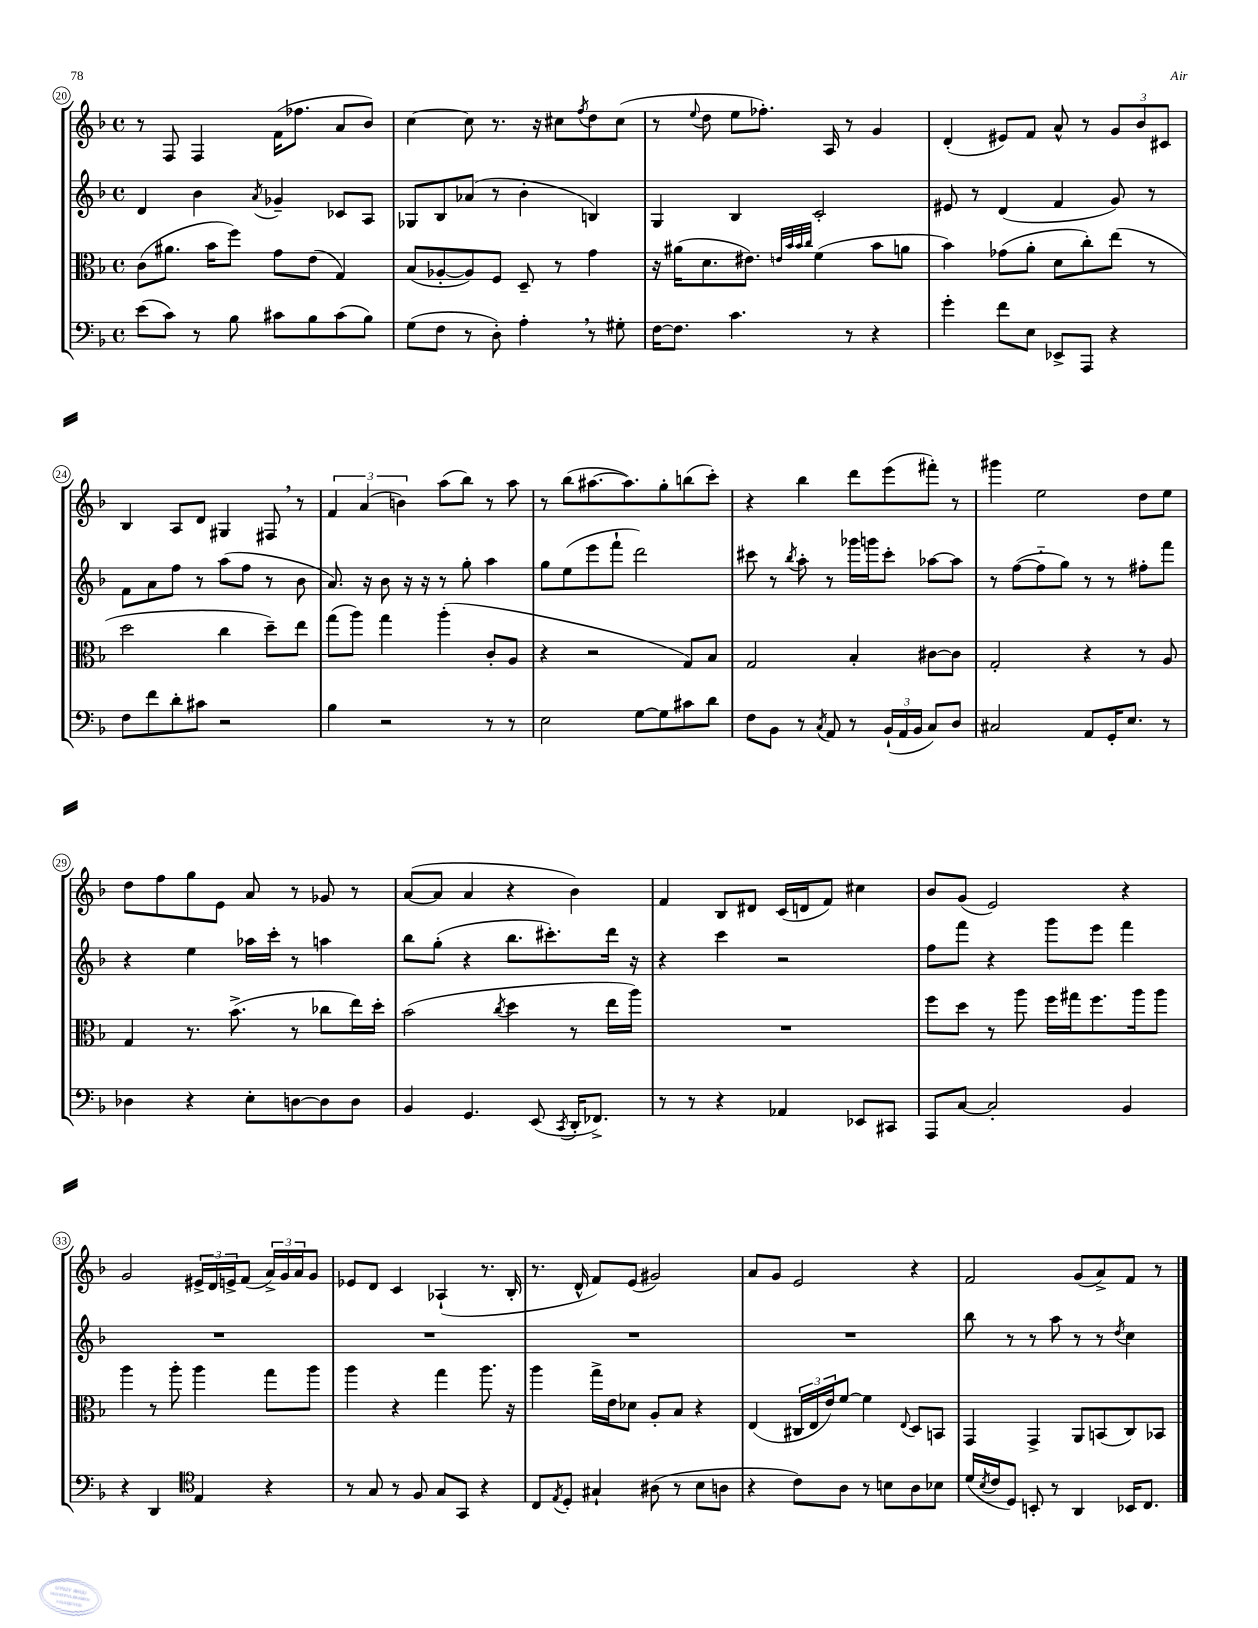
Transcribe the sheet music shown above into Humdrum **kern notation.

**kern	**kern	**kern	**kern
*staff4	*staff3	*staff2	*staff1
*clefF4	*clefC3	*clefG2	*clefG2
*k[b-]	*k[b-]	*k[b-]	*k[b-]
*M4/4	*M4/4	*M4/4	*M4/4
*met(c)	*met(c)	*met(c)	*met(c)
(8e	(8c	4d	8r
8c)	8.a#	.	8F
8r	.	4b-	4F
.	16b-	.	.
8B-	8ff)	.	.
.	.	8qa	.
8c#	8g	4g-~	(16f
.	.	.	8.ff-
8B-	(8e	.	.
(8c#	4G)	8c-	8a
8B-)	.	8A	8b-)
=	=	=	=
(8G	(8B-	8G-	[4cc
8F	[8A-'	8B-	.
8r	8A-])	(8a-	8cc]
8D')	8F	8r	8.r
4A'	8D~	4b-'	.
.	.	.	16r
.	8r	.	8cc#
.	.	.	8qff
8r	4g	4B)	8dd
8G#'	.	.	(8cc#
=	=	=	=
[16F	16r	4G	8r
8.F]	(16a#	.	.
.	.	.	8qqee
.	8.d	.	8dd
4.c	.	4B-	8ee
.	8.e#)	.	.
.	.	.	8.ff-')
.	32qqe	.	.
.	32qqb-	.	.
.	32qqb-	.	.
.	32qqcc	.	.
.	(4f	2c'	.
.	.	.	16A
8r	.	.	8r
4r	8b-	.	4g
.	8a	.	.
=	=	=	=
4g'	4b-)	8e#	(4d'
.	.	8r	.
8f	(8g-	(4d	8e#)
8E	8a'	.	8f
8EE-^	8d	4f	8a^^
8AAA	8cc')	.	8r
4r	(8ee	8g)	12g
.	.	.	12b-
.	8r	8r	.
.	.	.	12c#
=	=	=	=
8F	2dd	8f	4B-
8f	.	8a	.
8d'	.	8ff	8A
8c#	.	8r	8d
2r	4cc	(8aa	4G#
.	.	8ff	.
.	8dd~)	8r	8F#
.	8ee	8b-	8r
=	=	=	=
4B-	(8gg	8.a)	6f
.	8aa)	.	.
.	.	.	(6a
.	.	16r	.
2r	4gg	8b-	.
.	.	.	6b)
.	.	16r	.
.	.	16r	.
.	(4aa'	8r	(8aa
.	.	8gg'	8bb-)
8r	8c'	4aa	8r
8r	8A	.	8aa
=	=	=	=
2E	4r	8gg	8r
.	.	(8ee	(8bb-
.	2r	8eee	[8.aa#
.	.	8fff`	.
.	.	.	8.aa#])
[8G	.	2ddd)	.
8G]	.	.	8gg'
8c#	8G)	.	(8bb
8d	8B-	.	8ccc')
=	=	=	=
8F	2G	8ccc#	4r
8BB-	.	8r	.
.	.	8qbb-	.
8r	.	8aa'	4bb-
8qC	.	.	.
8AA	.	8r	.
8r	4B-'	16ggg-	8ddd
.	.	16ggg	.
(24BB-`	.	8ccc#'	(8eee
24AA	.	.	.
24BB-	.	.	.
8C)	[8c#	[8aa-	8fff#')
8D	8c#]	8aa-]	8r
=	=	=	=
2C#	2G'	8r	4ggg#
.	.	([8ff	.
.	.	8ff'~]	2ee
.	.	8gg)	.
8AA	4r	8r	.
16GG'	.	8r	.
8.E	.	.	.
.	8r	8ff#'	8dd
8r	8A	8fff	8ee
=	=	=	=
4D-	4G	4r	8dd
.	.	.	8ff
4r	8.r	4ee	8gg
.	.	.	8e
.	(8.b-^	.	.
8E'	.	16aa-	8a
.	.	16ccc'	.
[8D	8r	8r	8r
8D]	8cc-	4aa	8g-
8D	16ee)	.	8r
.	16dd'	.	.
=	=	=	=
4BB-	(2b-	8bb-	([8a
.	.	(8gg'	8a]
4.GG	.	4r	4a
.	8qcc	.	.
.	4dd	8.bb-	4r
(8EE	.	.	.
.	.	8.ccc#')	.
8qCC	.	.	.
16DD'	8r	.	4b-)
8.FF-^)	.	.	.
.	16ee	16ddd	.
.	16aa)	16r	.
=	=	=	=
8r	1r	4r	4f
8r	.	.	.
4r	.	4ccc	8B-
.	.	.	8d#
4AA-	.	2r	(16c
.	.	.	16d
.	.	.	8f)
8EE-	.	.	4cc#
8CC#	.	.	.
=	=	=	=
8AAA	8ff	8ff	8b-
[8C	8dd	8fff	(8g
2C']	8r	4r	2e)
.	8aa	.	.
.	16ff	8ggg	.
.	16gg#	.	.
.	8.ff	8eee	.
4BB-	.	4fff	4r
.	16aa	.	.
.	8aa	.	.
=	=	=	=
4r	4aa	1r	2g
4DD	8r	.	.
.	8aa'	.	.
*clefC4	*	*	*
4E	4aa	.	24e#^
.	.	.	24d
.	.	.	24e^
.	.	.	(8f
4r	8gg	.	24a^)
.	.	.	24g
.	.	.	24a
.	8aa	.	8g
=	=	=	=
8r	4aa	1r	8e-
8G	.	.	8d
8r	4r	.	4c
8F	.	.	.
8G	4gg	.	(4A-`
8GG	.	.	.
4r	8.aa	.	8.r
.	16r	.	16B-'
=	=	=	=
8C	4aa	1r	8.r
8qE	.	.	.
8D'	.	.	.
.	.	.	16d^^
4G#`	16gg^	.	8f)
.	16e	.	.
.	8d-	.	(8e
(8A#	8A'	.	2g#)
8r	8B-	.	.
8B-	4r	.	.
8A	.	.	.
=	=	=	=
4r	(4E	1r	8a
.	.	.	8g
8c)	24C#	.	2e
.	24E	.	.
.	24e)	.	.
8A	[8f	.	.
8r	4f]	.	.
8B	.	.	.
.	8qqE	.	.
8A	8D	.	4r
8B-	8BB	.	.
=	=	=	=
(16d	4GG	8bb-	2f
8qB-	.	.	.
16c	.	.	.
8D)	.	8r	.
8BB'	4GG^	8r	.
8r	.	8aa	.
4AA	8AA	8r	(8g
.	(8BB	8r	8a^)
.	.	8qdd	.
16BB-	8C)	4cc	8f
8.C	.	.	.
.	8BB-	.	8r
==	==	==	==
*-	*-	*-	*-
